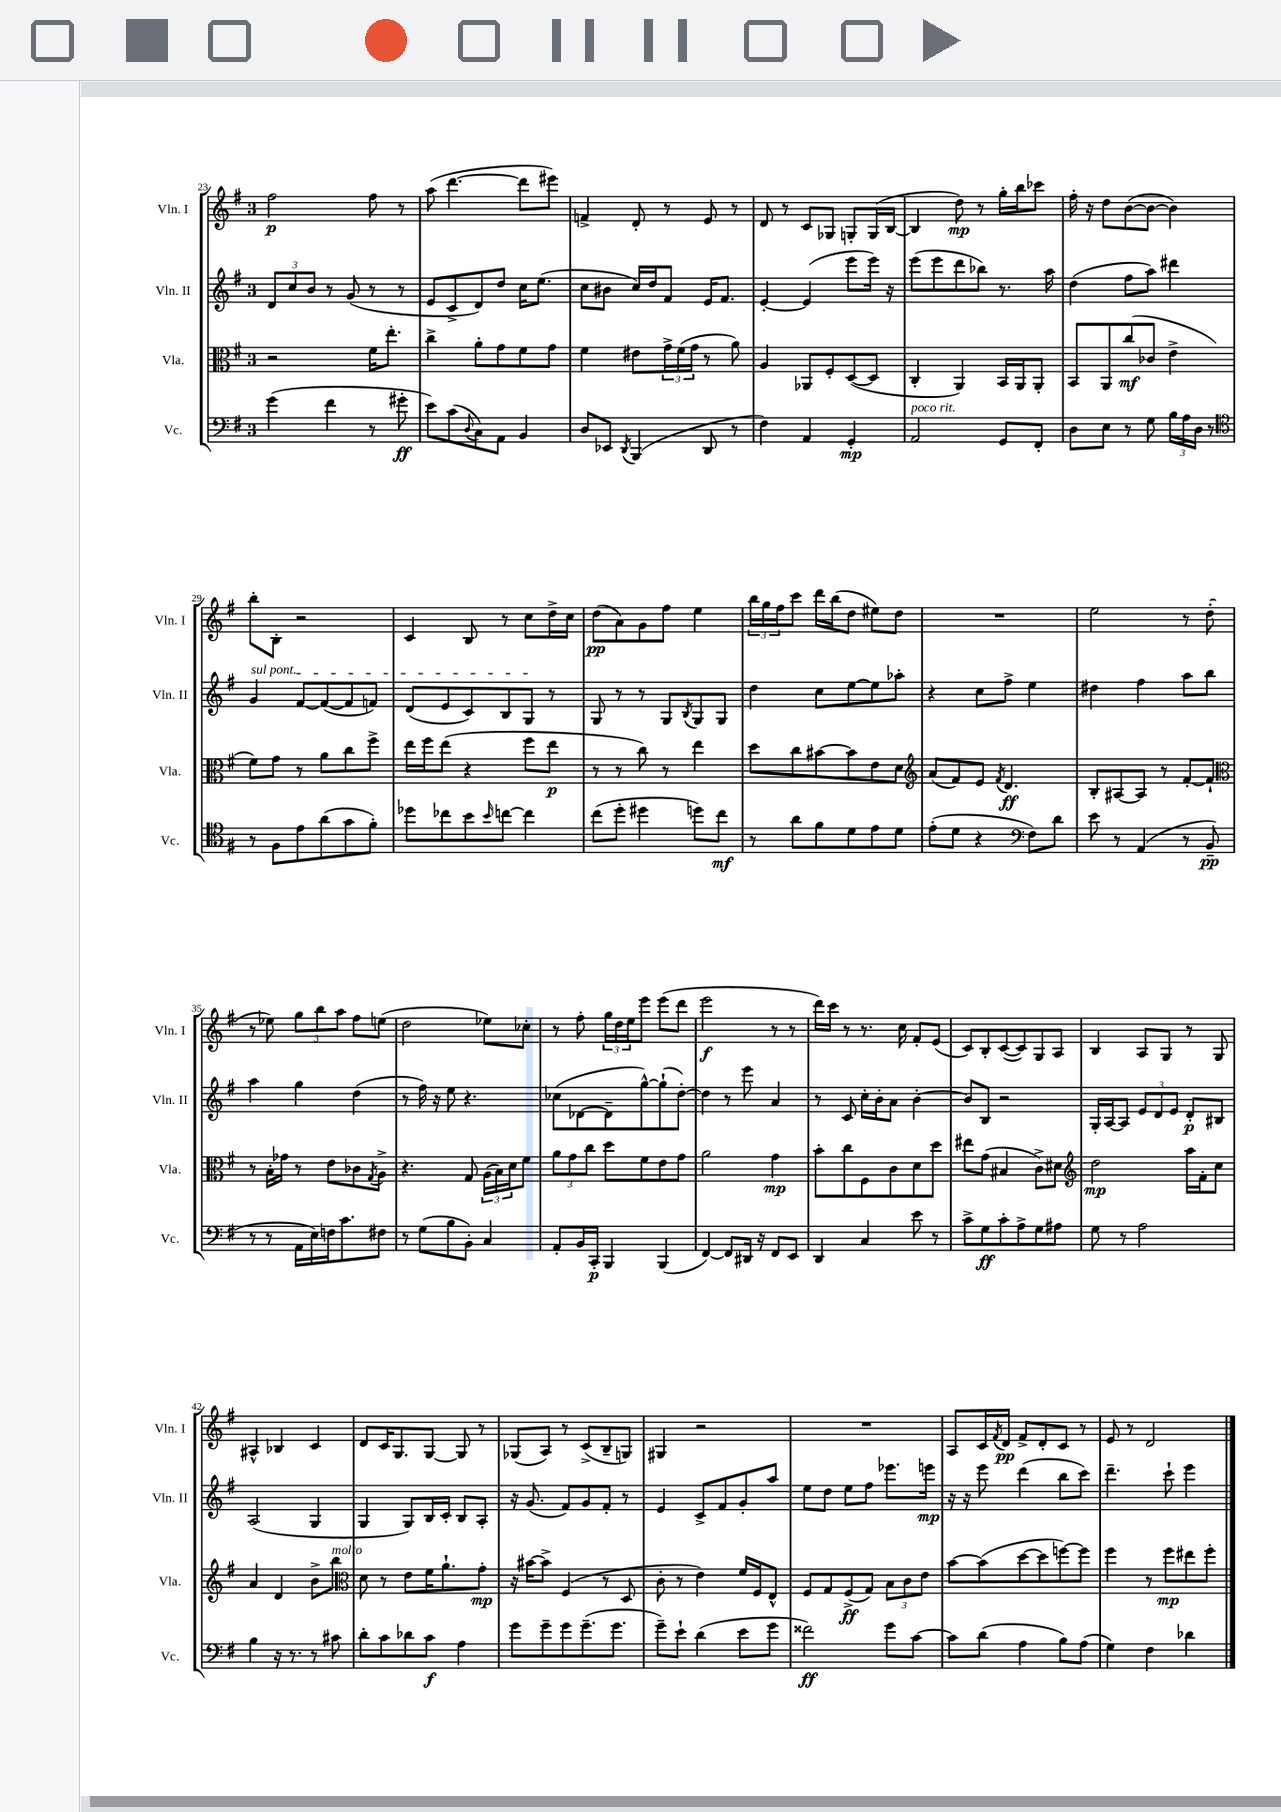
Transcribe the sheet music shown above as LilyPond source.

<<
\new StaffGroup <<
\new Staff = "s0" \with { instrumentName = "Vln. I" shortInstrumentName = "Vln. I" } {
    \clef treble \key g \major \once \override Staff.TimeSignature.style = #'single-digit \time 3/4
    fis''2\p fis''8 r8 |
    a''8( d'''4.~ d'''8 eis'''8) |
    f'4-> d'8-. r8 e'8 r8 |
    d'8 r8 c'8 ges8 g8-. g16( b16~ |
    b4 d''8\mp) r8 g''16-. b''16 ces'''8 |
    fis''16-. r16 d''8 b'8~( b'8~ b'4) |
    b''8-. b8-. r2 |
    c'4 b8 r8 c''8 d''16-> c''16 |
    d''8\pp( a'8) g'8 fis''8 e''4 |
    \tuplet 3/2 { b''16 g''16 fis''16 } c'''8 d'''16 b''16( d''8 eis''8) d''8 |
    R2. |
    e''2 r8 d''8-.( |
    r8 ees''8) \tuplet 3/2 { g''8 b''8 a''8 } fis''8 e''8( |
    d''2 ees''8) ces''8-. |
    r8 fis''8-. \tuplet 3/2 { g''16 d''16 e''16 } e'''8 e'''8( d'''8 |
    e'''2\f r8 r8 |
    d'''16) c'''16 r8 r8. c''16 fis'8-. e'8( |
    c'8) b8-. c'8~( c'8) g8 a8 |
    b4 a8 g8 r8 g8 |
    ais4-^ bes4 c'4 |
    d'8 c'16 g8. g8~ g8 r8 |
    ges8( a8) r8 c'8->( b8-- g8) |
    gis4 r2 |
    R2. |
    a8 c'16 \acciaccatura { fis'8 } d'16\pp fis'8-> d'8-. c'8 r8 |
    e'8 r8 d'2 \bar "|." |
}
\new Staff = "s1" \with { instrumentName = "Vln. II" shortInstrumentName = "Vln. II" } {
    \clef treble \key g \major \once \override Staff.TimeSignature.style = #'single-digit \time 3/4
    \tuplet 3/2 { d'8 c''8 b'8 } r8 g'8( r8 r8 |
    e'8 c'8-> d'8) d''8 c''16 e''8.( |
    c''8 bis'8 c''16) d''16 fis'8 e'16 fis'8. |
    e'4~-. e'4( e'''8 e'''16) r16 |
    e'''8( e'''8 d'''8 bes''8) r8. a''16 |
    d''4( fis''8 a''8) dis'''4 |
    \once \override TextSpanner.bound-details.left.text = \markup { \italic "sul pont." } g'4\startTextSpan fis'8~ fis'8~( fis'8 f'8) |
    d'8( e'8 c'8) b8 g8\stopTextSpan r8 |
    g8 r8 r8 g8 \acciaccatura { b8 } g8 g8 |
    d''4 c''8 e''8~ e''8 aes''8-. |
    r4 c''8 fis''8-> e''4 |
    dis''4 fis''4 a''8 b''8 |
    a''4 g''4 d''4( |
    r8 fis''16) r16 e''8 r4. |
    ces''8( des'8~ des'8-- g''8~-^) g''8-!( d''8~-.) |
    d''4 r8 e'''8 a'4 |
    r8 c'8 c''16-. b'16-. a'8 b'4~-. |
    b'8 b8 r2 |
    g16-. a16~ a8 \tuplet 3/2 { e'8 d'8 e'8 } d'8-.\p bis8 |
    a2( g4 |
    g4 g8) b16 c'16-. b8 a8-. |
    r16 g'8.( fis'8) g'8 fis'8-. r8 |
    e'4 c'8-> fis'8 g'8-. a''8 |
    e''8 d''8 e''8 fis''8 ees'''8. e'''16\mp |
    r16 r16 e'''8 d'''4( b''8 c'''8) |
    d'''4.-- c'''8-! e'''4 \bar "|." |
}
\new Staff = "s2" \with { instrumentName = "Vla." shortInstrumentName = "Vla." } {
    \clef alto \key g \major \once \override Staff.TimeSignature.style = #'single-digit \time 3/4
    r2 fis'16 e''8.-. |
    c''4-> a'8-. g'8 fis'8 g'8 |
    fis'4 eis'8 \tuplet 3/2 { g'16-> fis'16( g'16 } r8 a'8) |
    a4 aes,8 fis8-. d8~( d8 |
    c4-. a,4) b,16 a,16 a,8-. |
    b,8 a,8 c''8\mf( ces'8 e'4-> |
    fis'8) g'8 r8 a'8 c''8 fis''8-> |
    e''16 fis''16 e''8( r4 fis''8 e''8\p |
    r8 r8 c''8) r8 e''4 |
    d''8 c''8 bis'8~ bis'8 e'8 d'8 |
    \clef treble a'8( fis'8) e'8 \acciaccatura { fis'8 } d'4.\ff |
    b8-. ais8~ ais8 r8 fis'8~-. fis'8-! |
    \clef alto r8 b16-. ges'16 r8 e'8 ces'8 \acciaccatura { g8 } a8-> |
    r4. g8 \tuplet 3/2 { a16( b16) d'16 } fis'8 |
    \tuplet 3/2 { a'8 g'8 c''8 } d''8 fis'8 e'8 g'8 |
    a'2 g'4\mp |
    b'8-. c''8 fis8 c'8 d'8 d''8 |
    eis''8 g'8( bis4 c'8->) dis'8 |
    \clef treble d''2\mp a''16 fis'16-. c''8 |
    a'4 d'4 b'8-> b''8^\markup { \italic "molto" } |
    \clef alto d'8 r8 e'8 fis'16 a'8.-! g'8-.\mp |
    r16 bis'16~ bis'8-> fis4( r8 d8 |
    c'8-. r8 e'4) fis'16 fis16 e8-^ |
    fis8 g8 fis8->\ff( g8) \tuplet 3/2 { b8 c'8 e'8 } |
    b'8~ b'8( d''8~ d''8 f''8~) f''8 |
    fis''4 r8 fis''8\mp eis''8 fis''8-. \bar "|." |
}
\new Staff = "s3" \with { instrumentName = "Vc." shortInstrumentName = "Vc." } {
    \clef bass \key g \major \once \override Staff.TimeSignature.style = #'single-digit \time 3/4
    g'4( fis'4 r8 gis'8-.\ff |
    e'8) c'8( \appoggiatura { d8 } c8) a,8 b,4 |
    d8 ees,8 \acciaccatura { d,8 } b,,4( d,8 r8 |
    fis4) a,4 g,4-.\mp |
    a,2^\markup { \italic "poco rit." } g,8 fis,8-. |
    d8 e8 r8 g8 \tuplet 3/2 { b16 a16 d16 } r8 |
    \clef tenor r8 fis8 e'8 a'8( g'8 fis'8-.) |
    des''8 ces''8 b'8 \grace { b'16 } c''8~ c''4 |
    c''8( d''8-. dis''4 d''8) c''8\mf |
    r8 a'8 fis'8 d'8 e'8 d'8 |
    e'8-.( d'8 r4 \clef bass fis8) d'8 |
    e'8 r8 a,4( r8 b,8--\pp |
    r8 r8 a,16 e16) f16 c'8. fis8 |
    r8 g8( b8 b,8-.) c4 |
    a,8-. b,16 c,16-.\p b,,4 b,,4( |
    fis,4~) fis,8 dis,16 r16 fis,8 e,8 |
    d,4 c4 e'8 r8 |
    c'8-> g8\ff c'8-. a8-> g8 ais8 |
    g8 r8 a2 |
    b4 r16 r8. r8 cis'8 |
    d'8-. c'8 des'8 c'8\f a4 |
    g'8 g'8-- g'8 g'8.--( g'8. |
    g'8--) e'8-! d'4( e'8 g'8 |
    fisis'2\ff) g'8 c'8~ |
    c'8 d'8( a4 b8) a8( |
    g4) fis4 des'4 \bar "|." |
}
>>
>>
\layout { \context { \Score currentBarNumber = #23 } }
